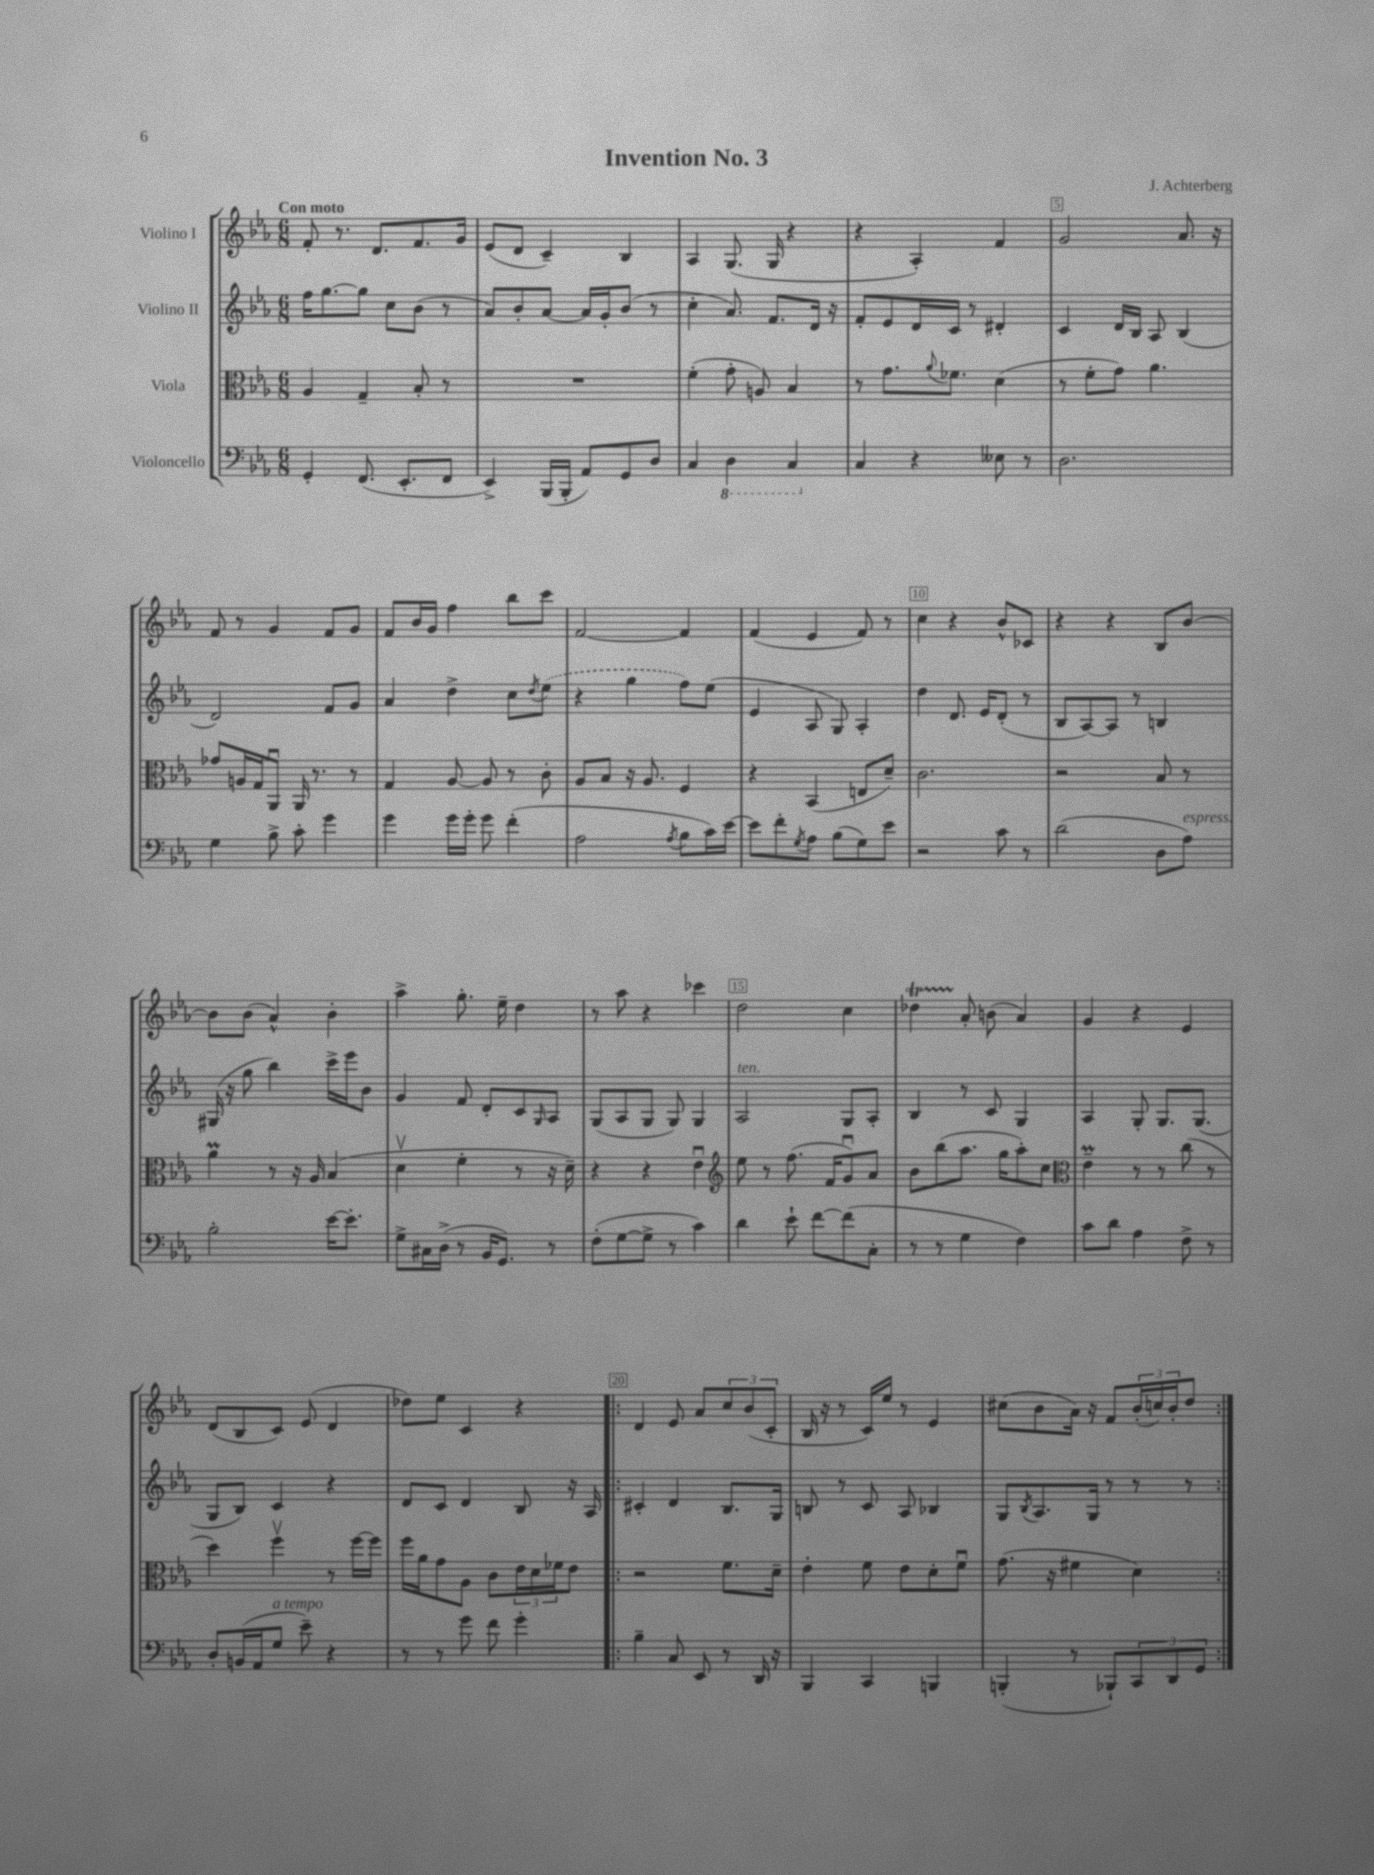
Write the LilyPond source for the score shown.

\header { title = "Invention No. 3" composer = "J. Achterberg" }
<<
\new StaffGroup <<
\new Staff = "s0" \with { instrumentName = "Violino I" } {
    \clef treble \key ees \major \numericTimeSignature \time 6/8 \tempo "Con moto"
    f'8-. r8. d'8. f'8. g'16 |
    ees'8( d'8 c'4--) bes4 |
    aes4 g8.( g16 r4 |
    r4 aes4-.) f'4 |
    g'2 aes'8. r16 |
    f'8 r8 g'4 f'8 g'8 |
    f'8 bes'16 g'16 f''4 bes''8 c'''8 |
    f'2~ f'4 |
    f'4( ees'4 f'8) r8 |
    c''4 r4 bes'8-^ ces'8 |
    r4 r4 bes8 bes'8~ |
    bes'8 bes'8( aes'4-^) bes'4-. |
    aes''4-> g''8.-. ees''16-- d''4 |
    r8 aes''8 r4 ces'''4 |
    d''2 c''4 |
    des''4\startTrillSpan aes'8-.\stopTrillSpan b'8( aes'4) |
    g'4 r4 ees'4 |
    d'8( bes8 c'8) ees'8( d'4 |
    des''8) ees''8 c'4 r4 |
    \repeat volta 2 { d'4 ees'8 aes'8 \tuplet 3/2 { c''8 bes'8( c'8-. } |
    bes16 r16 r8 c'16) ees''16 r8 ees'4 |
    cis''8( bes'8 aes'16) r16 f'8 \tuplet 3/2 { bes'16-.( c''16) bes'16-. } d''8 | }
}
\new Staff = "s1" \with { instrumentName = "Violino II" } {
    \clef treble \key ees \major \numericTimeSignature \time 6/8
    f''16 g''8.~ g''8 c''8 bes'8( r8 |
    aes'8) bes'8-. aes'8~ aes'16 g'16-. bes'8( r8 |
    c''4-. aes'8.) f'8. d'16 r16 |
    f'8-. ees'8 d'16 c'16 r8 dis'4-. |
    c'4 d'16 bes16 aes8 bes4( |
    d'2) f'8 g'8 |
    aes'4 d''4-> c''8 \acciaccatura { d''8 } \once \slurDashed ees''8( |
    r4 g''4 f''8) ees''8( |
    ees'4 aes8 g8) aes4-. |
    d''4 d'8. ees'16 d'8-.( r8 |
    bes8 aes8~) aes8 r8 b4 |
    gis16( r16 g''8 bes''4) c'''16-> ees'''16 bes'8 |
    g'4 f'8 d'8-. c'8 \grace { g16 } aes8 |
    g8( aes8 g8 g8) g4 |
    aes2^\markup { \italic "ten." } g8 aes8-. |
    bes4 r8 c'8 g4 |
    aes4 g8-. g8. g8.( |
    g8 bes8) c'4 r4 |
    d'8 c'8 d'4 bes8 r16 aes16 |
    \repeat volta 2 { cis'4-. d'4 bes8. g16 |
    b8 r8 c'8 aes8 bes4 |
    g8 \acciaccatura { bes8 } aes8. g16 r8 r8 r8 | }
}
\new Staff = "s2" \with { instrumentName = "Viola" } {
    \clef alto \key ees \major \numericTimeSignature \time 6/8
    aes4 g4-- bes8-. r8 |
    R2. |
    f'4-.( g'8-. a8) bes4 |
    r8 g'8. \appoggiatura { aes'8 } fes'8. d'4( |
    r8 f'8-. g'8) aes'4. |
    ges'8 a16 g16 aes,8\downbow aes,16 r8. r8 |
    g4 aes8~ aes8 r8 c'8-. |
    aes8 bes8 r16 aes8. f4 |
    r4 bes,4( e8 d'8--) |
    c'2. |
    r2 bes8 r8 |
    aes'4\prall r8 r16 aes16 bes4( |
    d'4\upbow f'4-. r8 r16 d'16--) |
    r4 r4 ees'4\downbow |
    \clef treble ees''8 r8 f''8.( f'16 g'8\downbow) aes'8 |
    bes'8 bes''8( aes''8. g''16 aes''8-.) c''8 |
    \clef alto ees'4--\prall r8 r8 c''8( r8 |
    d''4) f''4\upbow r8 f''16~ f''16 |
    f''16 aes'16 g'8 aes8 c'8 \tuplet 3/2 { ees'16 d'16 fes'16 } ees'8 |
    \repeat volta 2 { r2 f'8. d'16-- |
    ees'4-. f'8 ees'8 d'8-. f'8\downbow |
    g'8.( r16 fis'4 d'4) | }
}
\new Staff = "s3" \with { instrumentName = "Violoncello" } {
    \clef bass \key ees \major \numericTimeSignature \time 6/8
    g,4-. f,8.( ees,8.-. f,8 |
    ees,4->) bes,,16( bes,,16-. aes,8) g,8 d8 |
    c4 \ottava #-1 d,4 c,4 \ottava #0 |
    c4 r4 eeses8 r8 |
    d2. |
    g4 bes8-> c'8-. g'4 |
    g'4 g'16 g'16-. g'8 f'4-.( |
    aes2 \acciaccatura { aes8 } bes8 c'16) ees'16~ |
    ees'8 f'8-. \acciaccatura { g8 } aes8 bes8( g8) ees'8 |
    r2 c'8 r8 |
    d'2( d8 aes8^\markup { \italic "espress." }) |
    bes2-. ees'16~ ees'8.-. |
    g8-> cis16 d16->( r8 bes,16 g,8.) r8 |
    f8-.( g8~ g8-> r8 c'4) |
    d'4 ees'8-! f'8~ f'8( c8-. |
    r8 r8 g4 f4) |
    c'8 d'8 aes4 f8-> r8 |
    d8-. b,16( aes,16 g8^\markup { \italic "a tempo" } ees'8--) r4 |
    r8 r8 g'8 f'8 g'4-. |
    \repeat volta 2 { bes4-- c8 ees,8 r8 d,16 r16 |
    bes,,4 c,4 b,,4 |
    b,,4-.( r8 bes,,8-!) \tuplet 3/2 { c,8 d,8 g,8 } | }
}
>>
>>
\layout { \context { \Score \override BarNumber.break-visibility = ##(#f #t #t) barNumberVisibility = #(every-nth-bar-number-visible 5) \override BarNumber.stencil = #(make-stencil-boxer 0.1 0.3 ly:text-interface::print) } }
